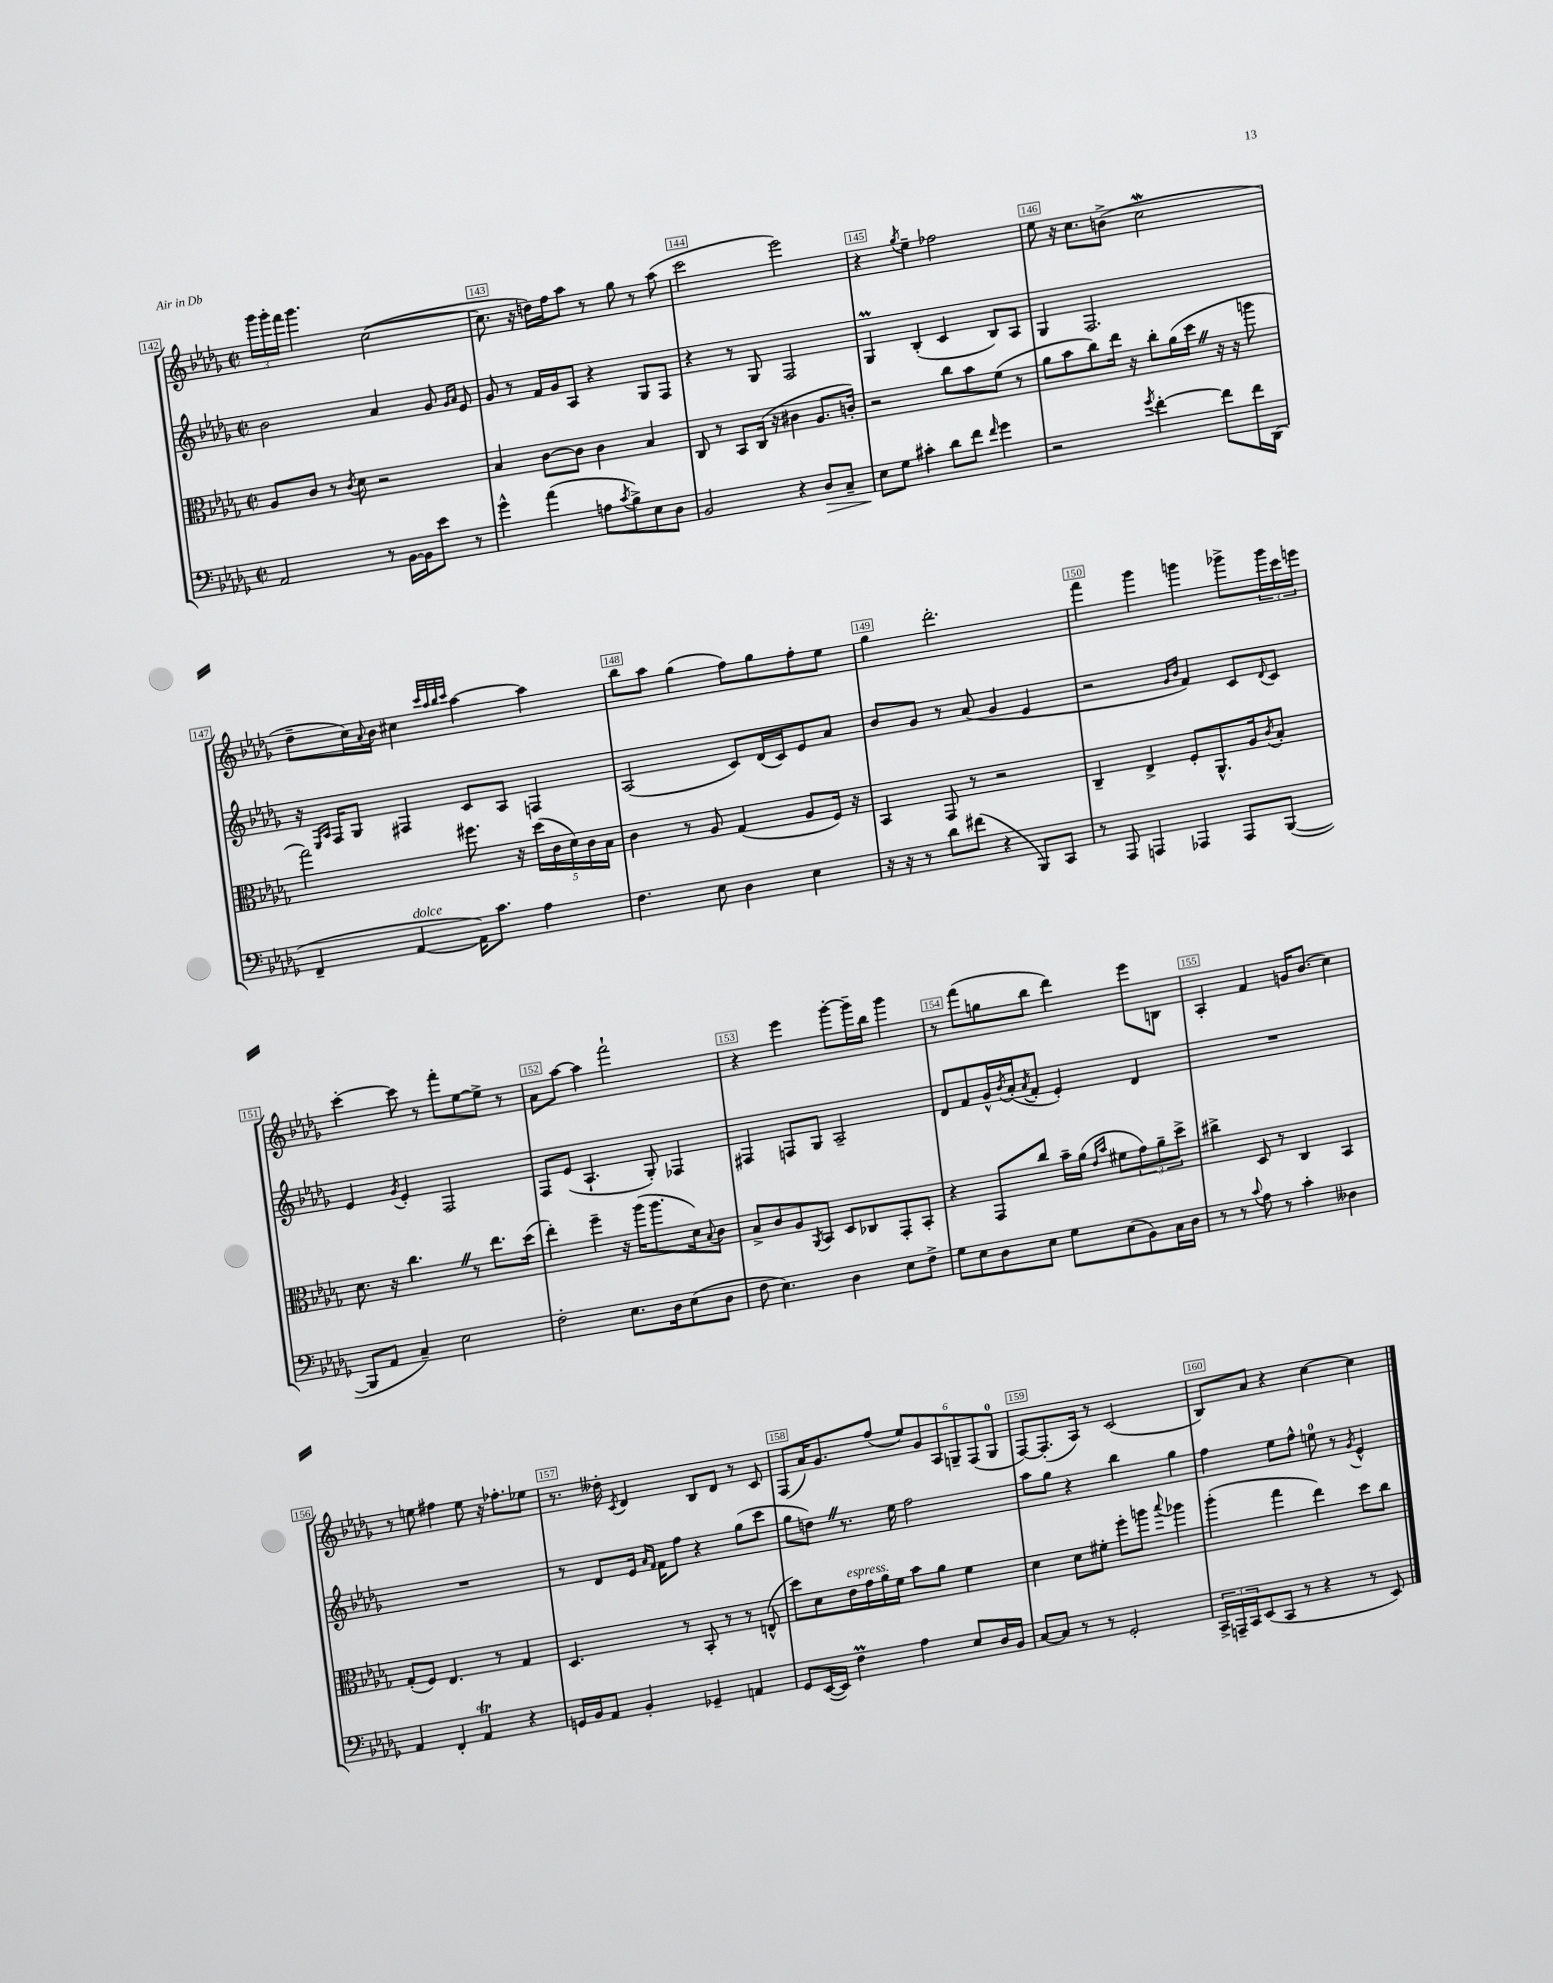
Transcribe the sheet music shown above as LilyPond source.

<<
\new StaffGroup <<
\new Staff = "s0" {
    \clef treble \key des \major \defaultTimeSignature \time 2/2
    \tuplet 3/2 { ges'''16 ges'''16-. f'''16 } ges'''4. c''2~( |
    c''8. r16 d''16) f''16 aes''8 r8 ges''8 r8 aes''8( |
    c'''2 ees'''2) |
    r4 \acciaccatura { ges''8 } ees''4-- fes''2 |
    ees''8 r16 c''8. b'8->( c''2\mordent |
    des''8-- c''16) \appoggiatura { aes'8 } bes'16 cis''4 \grace { c'''32 aes''32 bes''32 c'''32 } aes''4~ aes''4 |
    bes''8 aes''8 ges''4( f''8) ges''8 f''8-. ees''8 |
    ges''4 des'''2.-. |
    f'''4 ges'''4 g'''4 ges'''8-> \tuplet 3/2 { ges'''16 c'''16 e'''16 } |
    c'''4~-. c'''8 r8 f'''8-. ees''8~ ees''8-> r8 |
    aes'8 aes''8~ aes''4 f'''2-! |
    r4 ees'''4 ges'''8~-. ges'''16-- bes''16 ges'''4 |
    r8 f'''8( g''8 bes''8 des'''4) ees'''8 b8 |
    aes4-. f'4 g'16 bes'8.( c''4) |
    r8 e''8 fis''4 e''8 r16 fes''8.-. ees''8 |
    r8. deses''16-. \acciaccatura { c'8 } des'4 bes8 des'8 r8 c'8 |
    f8( aes'16) ges'8. f''8( \tuplet 6/4 { ees''8) ges'8 aes8 g8-- f8( g8-0 } |
    f8~) f8.-.( aes16) r8 c'2( |
    bes8) aes'8 r4 c''4~ c''4 \bar "|." |
}
\new Staff = "s1" {
    \clef treble \key des \major \defaultTimeSignature \time 2/2
    bes'2 aes'4 ges'8 \grace { ges'16 aes'16 } ees'8 |
    ges'8 r8 f'16 ges'16 aes8 r4 ges8 f8 |
    r4 r8 ges8 f2 |
    ges4\prall bes4-.( c'4 bes8) aes8 |
    ges4 f2. |
    r16 \grace { ees16 aes16 } f16 ges8 fis4 c'8 aes8 f4 |
    aes2( c'8) des'16( c'16) ees'8 aes'8 |
    bes'8 ges'8 r8 aes'8( ges'4 ees'4 |
    r2 \grace { ges'16 bes'16 } f'4) c'8 \appoggiatura { des'8 } c'8 |
    ees'4 \acciaccatura { ges'8 } ees'4-. f2 |
    f8 ees'8( aes4.-! ges8-.) fes4 |
    fis4 f8 ges8 aes2-- |
    des'8 f'8 ges'16-^ \acciaccatura { bes'8 } aes'16-.( \acciaccatura { aes'8 } f'8-. ees'4-.) des'4 |
    R1 |
    R1 |
    r8 des'8 ees'16 \grace { aes'16 f'16 } f'16 f''8 r4 ges''8( c'''8 |
    ges''8 d''8) \once \override BreathingSign.text = \markup { \musicglyph "scripts.caesura.straight" } \breathe r8. ees''16 f''2 |
    aes''8 ges''8 r4 bes''4 ges''4 |
    f''4 ees''8 f''8-^ e''8-0 r8 \acciaccatura { ges'8 } ees'4-^ \bar "|." |
}
\new Staff = "s2" {
    \clef alto \key des \major \defaultTimeSignature \time 2/2
    aes8 c'8 r8 \acciaccatura { c'8 } des'8 r2 |
    bes4 c'8~ c'8 c'4 bes4 |
    c8 r8 bes,8 c16( r16 cis'4 aes8. c'16-.) |
    r2 c''8 bes'8 f'8( r8 |
    aes'8 bes'8 c''8) ees''16 r16 c''8-. aes'16( des''16 \once \override BreathingSign.text = \markup { \musicglyph "scripts.caesura.straight" } \breathe r16 r16 a''8 |
    ges''2) fis''8. r16 \tuplet 5/4 { des''16( c'16 des'16) c'16 bes16 } |
    c'4 r8 aes8 ges4( aes8 f16) r16 |
    bes,4 ges,8 r8 r2 |
    c4-- ees4-> f8-. aes,8.-^ aes16 \acciaccatura { c'8 } bes8-. |
    des'8. r16 c''4. \once \override BreathingSign.text = \markup { \musicglyph "scripts.caesura.straight" } \breathe r8 ees''8. des''16( |
    ees''4-.) f''4-- r16 aes''16( aes''8. des'16) \appoggiatura { bes8 } c'8 |
    bes8-> c'8 aes8 \acciaccatura { aes,8 } bes,8 des8 ces8 ges,8-. bes,8-. |
    r4 ges,8 c''8 bes'16-- aes'16( \grace { ees'16 bes'16 } fis'8 \tuplet 3/2 { ges'8) aes'8-- des''8-> } |
    cis''4-> des8 r8 c4 bes,4 |
    ges8-.( f8) ees4. r8 ges4 |
    des4. r8 bes,8-. r8 r8 e8-^( |
    des''8) des'8 ees'16^\markup { \italic "espress." } ges'16 aes'16 f'16 bes'8 aes'8 f'4 |
    des'4 des'8 fis'8-. f''8-. a''8 \appoggiatura { bes''8 } aes''4 |
    aes''4-.( ges''4 ees''4) des''8 c''8 \bar "|." |
}
\new Staff = "s3" {
    \clef bass \key des \major \defaultTimeSignature \time 2/2
    aes,2 r8 bes,16~ bes,16 ees'8 r8 |
    ges'4-^ aes'4( a8 \acciaccatura { c'8 } bes8->) ees8 des8 |
    bes,2 r4 des8\> c8-- |
    ees8\! ges8 cis'4-. des'8 f'8 \grace { f'16 } ges'4 |
    r2 \acciaccatura { ges'8 } f'4~-. f'8 f'16 des,16( |
    f,4-- aes,4~^\markup { \italic "dolce" } aes,16) c'8. aes4 |
    f4. ees8 des4 ees4 |
    r16 r16 r8 des'8 fis'8( r4 bes,,8) c,8 |
    r8 aes,,8 a,,4 aes,,4 aes,,8 bes,,8~( |
    bes,,8 aes,8 c4--) ees2 |
    f2-. ees8. des16 ees8( des8 |
    f8 ees4.) des4 ees8 f8-> |
    ges8 ees8 des8 ees8 ges8 ees8( bes,8) c16 des16 |
    r8 r8 \appoggiatura { c'8 } aes8 r8 c'4-. deses4 |
    aes,4 f,4-. aes,4\trill r4 |
    g,16 bes,16 aes,8 bes,4-. ges,4-- a,4 |
    ges,8 ees,16~( ees,16) f4\prall aes4 ees8 des16 bes,16 |
    c8~ c8 r8 r8 ges,2-. |
    \tuplet 3/2 { c,16-> a,,16-- c,16 } ees,8( c,8 r8 r4 r8 ees,8) \bar "|." |
}
>>
>>
\layout { \context { \Score currentBarNumber = #142 \override BarNumber.break-visibility = ##(#f #t #t) barNumberVisibility = #all-bar-numbers-visible \override BarNumber.stencil = #(make-stencil-boxer 0.1 0.3 ly:text-interface::print) } }
